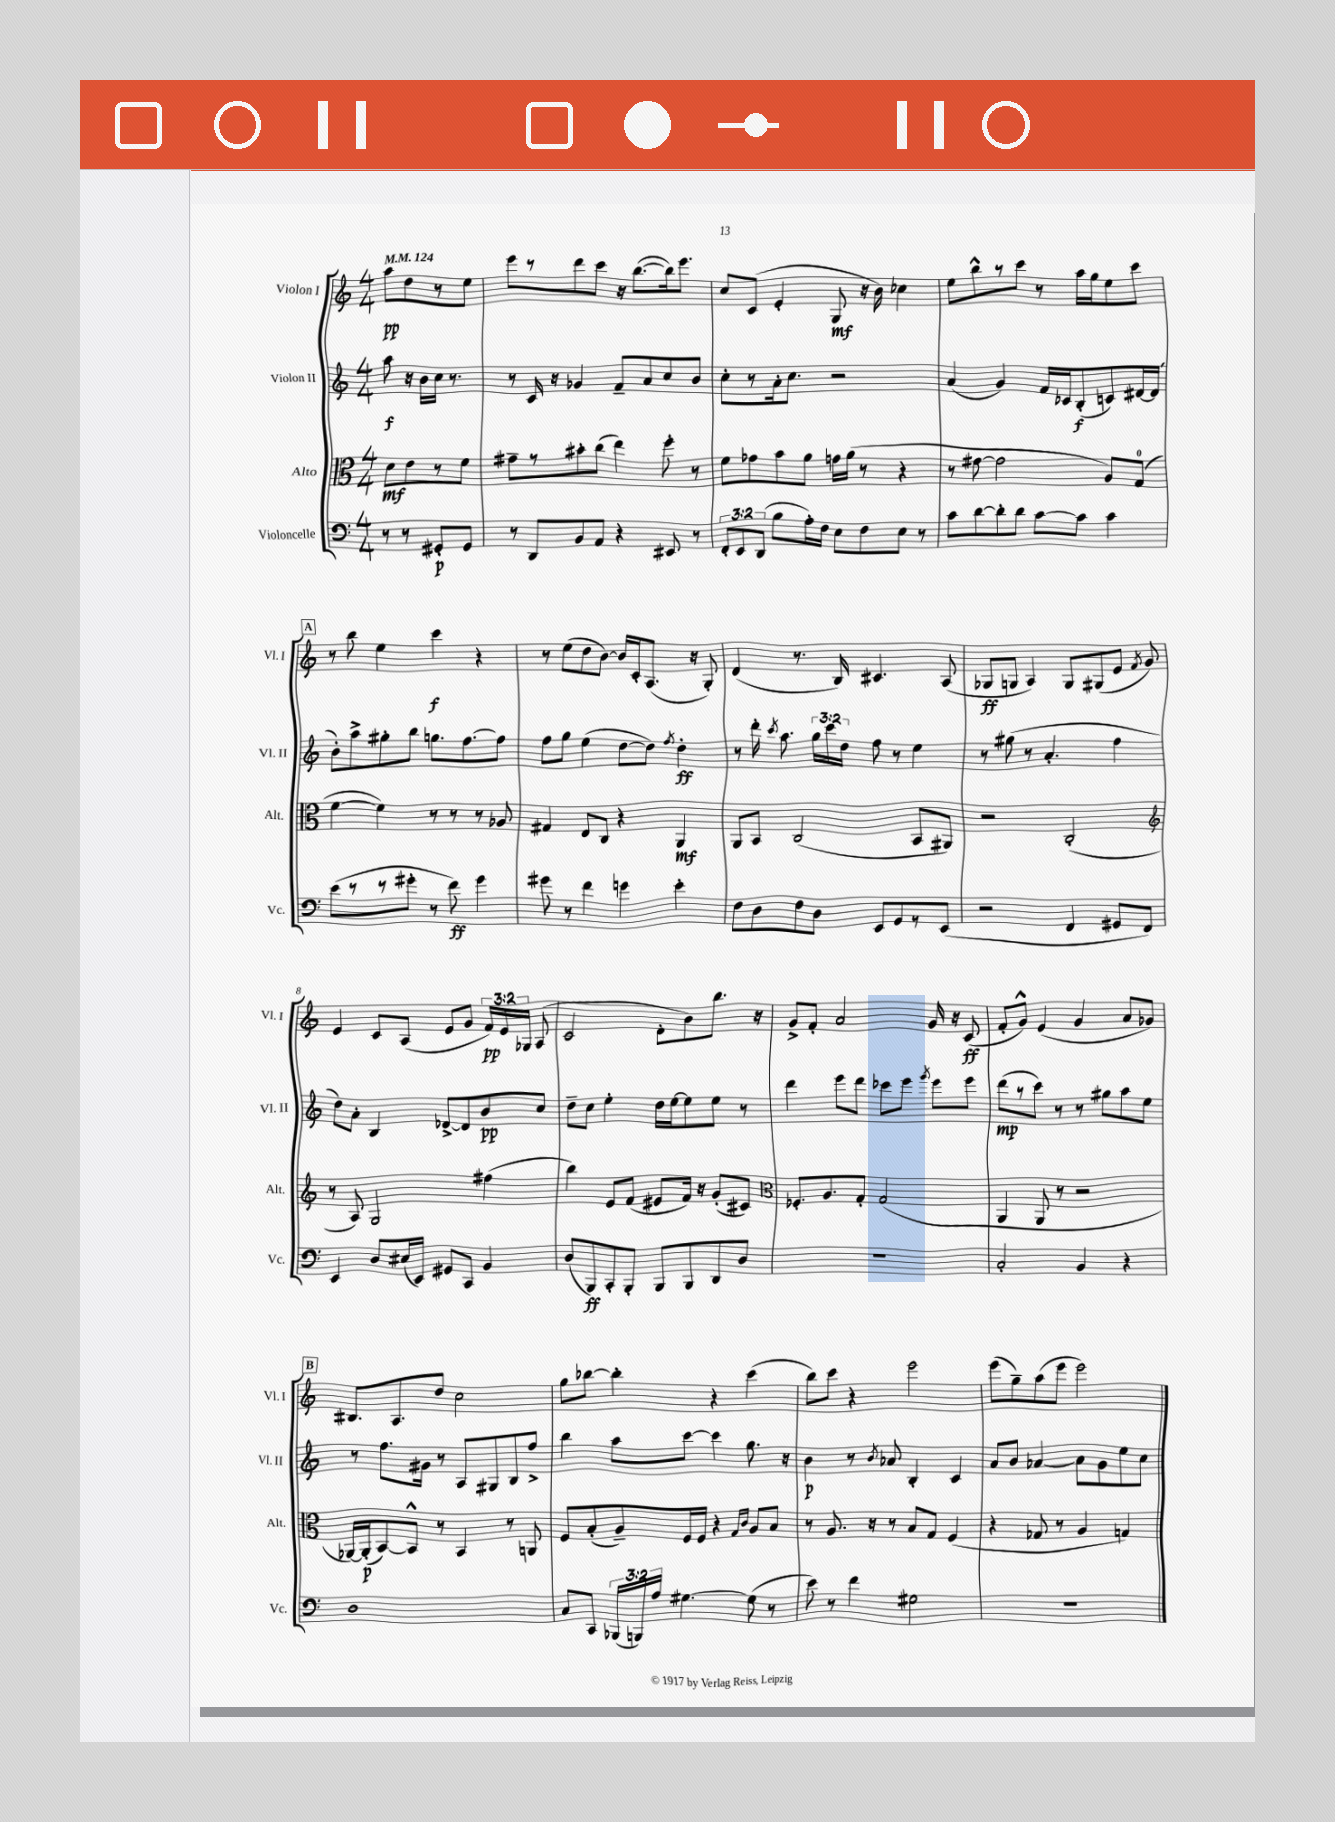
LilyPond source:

<<
\new StaffGroup <<
\new Staff = "s0" \with { instrumentName = "Violon I" shortInstrumentName = "Vl. I" } {
    \clef treble \key c \major \numericTimeSignature \time 4/4 \override Staff.TupletNumber.text = #tuplet-number::calc-fraction-text \partial 2 \tempo 4 = 124
    \autoBeamOff a''8[\pp d''8 r8 e''8] |
    e'''8[ r8 d'''8 c'''8] r16 b''8.[~( b''16) e'''8.] |
    c''8[ c'8]( e'4-. g8\mf r16 b'16) ces''4 |
    e''8[ b''8-^ r8 c'''8] r8 a''16[ g''16 e''8 c'''8] |
    \mark \markup { \box "A" } r8 b''8 e''4 c'''4\f r4 |
    r8 e''8[( d''8 b'8]~) b'16[ c'16-. a8.]( r16 g8-.) |
    d'4( r8. b16) cis'4. a8( |
    ges8[\ff g8] a4) g8[ gis8( e'8] \acciaccatura { f'8 } g'8) |
    e'4 c'8[ a8]( e'8[ g'8] \tuplet 3/2 { f'16[\pp) e'16 ges16] } a8( |
    c'2 d'8[-. b'8) b''8.] r16 |
    g'8[-> f'8]-. a'2 g'16 r16 c'8\ff( |
    f'8[-. g'8]-^) e'4( g'4 a'8[ ges'8]) |
    \mark \markup { \box "B" } bis8.[ a8. d''8] c''2 |
    g''8[ bes''8]~ bes''4-. r4 c'''4( |
    b''8[) c'''8] r4 e'''2 |
    e'''8[( g''8--) a''8( e'''8] e'''2) \bar "|." |
}
\new Staff = "s1" \with { instrumentName = "Violon II" shortInstrumentName = "Vl. II" } {
    \clef treble \key c \major \numericTimeSignature \time 4/4 \override Staff.TupletNumber.text = #tuplet-number::calc-fraction-text \partial 2
    \autoBeamOff a''8\f r16 b'16[ c''16] r8. |
    r8 c'16 r16 ges'4 f'8[-- a'8 c''8 b'8] |
    c''8[-. r8 a'16-. c''8.] r2 |
    a'4( g'4) f'16[ ces'16 b8-.\f( c'8) dis'16~ dis'16]( |
    \mark \markup { \box "A" } b'8[-.) a''8-> gis''8-. b''8] g''8.[ f''8.~ f''8] |
    f''8[ g''8] e''4( d''8[~ d''8]) \acciaccatura { f''8 } d''4-.\ff |
    r8 d'''16-. \acciaccatura { c'''8 } a''8. \tuplet 3/2 { g''16[ c'''16 d''16] } f''8 r8 e''4 |
    r8 gis''8( r8 a'4.-. f''4 |
    d''8[) a'8]-. b4 des'8[~-> des'8 b'8\pp c''8] |
    d''8[-- c''8] e''4-. d''16[ e''16~ e''8 e''8] r8 |
    d'''4 e'''8[ d'''8] ces'''8[ e'''8] \acciaccatura { g'''8 } e'''8[ e'''8] |
    d'''8[\mp( r8 c'''8]) r8 r8 gis''8[ a''8 e''8] |
    \mark \markup { \box "B" } r8 f''8.[ gis'16] r8 a8[ gis8 b8 f''8]-> |
    b''4 a''8[ c'''8]~ c'''4 g''8. r16 |
    b'4\p r8 \acciaccatura { b'8 } aes'8 b4-. c'4 |
    a'8[ b'8] aes'4~ aes'8[ g'8 e''8 c''8] \bar "|." |
}
\new Staff = "s2" \with { instrumentName = "Alto" shortInstrumentName = "Alt." } {
    \clef alto \key c \major \numericTimeSignature \time 4/4 \partial 2
    \autoBeamOff d'8[\mf e'8 r8 f'8] |
    gis'8[-- r8 bis'8-. c''8]( e''4) f''8-. r8 |
    f'8[ ges'8 b'8 a'8] g'16[ a'16]( r8 r4 |
    r8 gis'8~ gis'2 a8[) g8]-0( |
    \mark \markup { \box "A" } f'4~ f'4) r8 r8 r8 aes8 |
    gis4 e8[ c8] r4 a,4\mf |
    a,8[ b,8] c2( b,8[ ais,8]) |
    r2 c2-.( |
    \clef treble r8 a8) g2 fis''4( |
    b''4) e'8[ f'8]( eis'8[ f'16]) r16 g'8[-.( cis'8]) |
    \clef alto fes8.[-. a8. g8]-. g2( |
    a,4 a,8 r8 r2 |
    \mark \markup { \box "B" } aes,16[~) aes,16-.\p( b,8~) b,8]-^ r8 b,4 r8 a,8 |
    f8[ b8-.( a8--) f16 f16] r4 \grace { g16[ c'16] } a8[ b8] |
    r8 a8. r16 r8 b8[ g8] f4( |
    r4 ges8 r8 a4 g4) \bar "|." |
}
\new Staff = "s3" \with { instrumentName = "Violoncelle" shortInstrumentName = "Vc." } {
    \clef bass \key c \major \numericTimeSignature \time 4/4 \override Staff.TupletNumber.text = #tuplet-number::calc-fraction-text \partial 2
    \autoBeamOff r8 r8 gis,8[-.\p gis,8] |
    r8 d,8[ b,8 a,8] r4 eis,8 r8 |
    \tuplet 3/2 { f,8[-. e,8 d,8]( } b8[ a16-.) f16] e8[ f8 e8] r8 |
    c'8[ d'8~ d'8-. d'8] c'8[~ c'8] c'4 |
    \mark \markup { \box "A" } e'8[( r8 r8 gis'8]-. r8 f'8\ff) gis'4 |
    gis'8 r8 f'4 g'4 e'4-. |
    f8[ d8 f8 d8] e,8[ g,8 r8 e,8]( |
    r2 f,4 gis,8[ f,8]) |
    e,4 d8[ eis16( e,16]) gis,8[ c,8] b,4 |
    d8[( b,,8\ff) c,8-. b,,8]-. b,,8[ b,,8 d,8 d8] |
    r1 |
    c2-. b,4 r4 |
    \mark \markup { \box "B" } d1 |
    c8[ c,8] \tuplet 3/2 { bes,,16[( b,,16) a16] } gis4.~ gis8( r8 |
    e'8) r8 f'4 gis2 |
    R1 \bar "|." |
}
>>
>>
